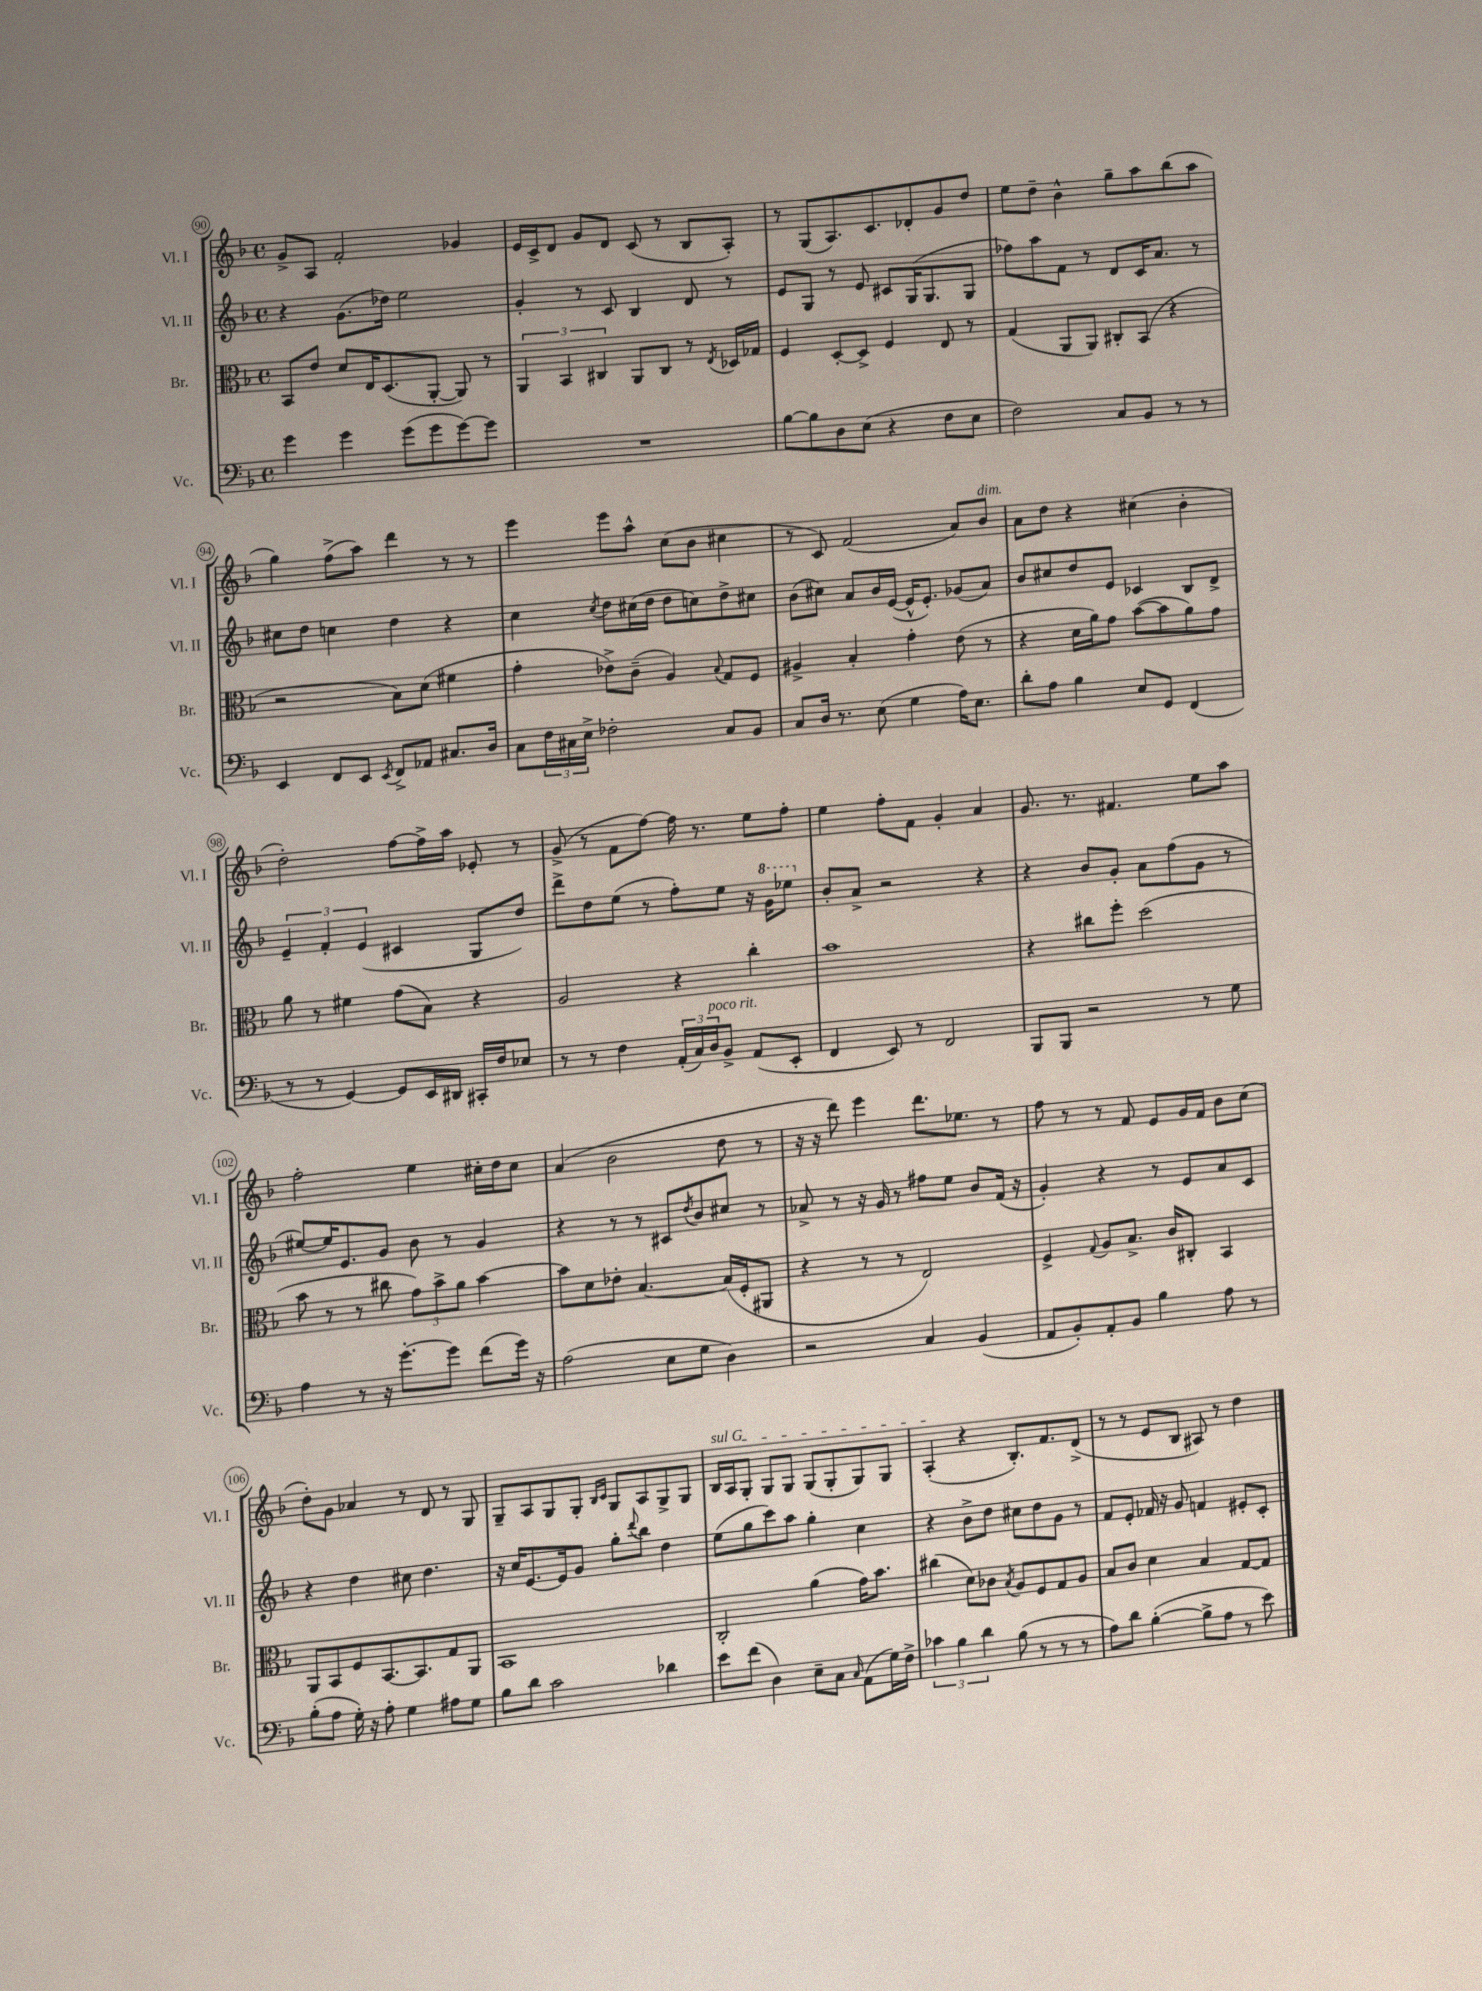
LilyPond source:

<<
\new StaffGroup <<
\new Staff = "s0" \with { instrumentName = "Vl. I" shortInstrumentName = "Vl. I" } {
    \clef treble \key f \major \defaultTimeSignature \time 4/4
    g'8-> a8 f'2-. ges'4 |
    e'16 c'16-> d'8 g'8 d'8 c'8( r8 bes8 a8-.) |
    r8 g8( a8.) c'8. des'8-. g'8 d''8 |
    e''8 d''8-- bes'4-^ g''8-- a''8 bes''8( a''8 |
    g''4) f''8->( a''8) d'''4 r8 r8 |
    e'''4 e'''8 a''8-^ c''8( bes'8 cis''4 |
    r8 c'8) f'2( a'8) bes'8^\markup { \italic "dim." } |
    a'8 d''8 r4 cis''4( bes'4-. |
    d''2-.) f''8~ f''16-> a''16 ees'8-. r8 |
    g'8->( r8 f'8 f''8~) f''16 r8. e''8 f''8-. |
    e''4 f''8-. f'8 g'4-. a'4 |
    g'8. r8. fis'4. e''8 a''8 |
    f''2-. e''4 cis''16-. d''16 cis''8 |
    a'4( bes'2 d''8 r8 |
    r16 r16 d'''8) e'''4 d'''8. ees''8. r8 |
    f''8 r8 r8 f'8 e'8 g'16 f'16 bes'8 c''8( |
    d''8-.) g'8 aes'4 r8 d'8 r8 g8 |
    g8-- a8 g8 g8-. \grace { bes16 c'16 } g8 a8 g8-> g8 |
    \once \override TextSpanner.bound-details.left.text = \markup { \italic "sul G" } bes16\startTextSpan a16 g8-. g8 g8 g8( g8-. g8) g8 |
    a4-.\stopTextSpan( r4 bes8.-.) f'8. d'8->( |
    r8 r8 e'8 bes8 ais8) r8 d''4 \bar "|." |
}
\new Staff = "s1" \with { instrumentName = "Vl. II" shortInstrumentName = "Vl. II" } {
    \clef treble \key f \major \defaultTimeSignature \time 4/4
    r4 g'8.( des''16) e''2 |
    g'4-. r8 c'8 bes4 d'8 r8 |
    e'8 g8 r8 e'8 cis'8 g16( g8. g8 |
    fes''8) a''8 f'8 r8 d'8 c'16 a'8. r8 |
    cis''8 d''8 c''4 d''4 r4 |
    c''4 \acciaccatura { c''8 } d''8 cis''16( d''16 d''8 c''8) d''8-> cis''8 |
    bes'8( cis''8) a'8 bes'16 e'16~( e'16-^ e'8.-.) ges'8( a'8) |
    bes'8 cis''8 d''8 e'8 ces'4 bes8 d'8-> |
    \tuplet 3/2 { e'4-- f'4-. e'4( } cis'4 g8 d''8) |
    d'''8-> d''8 e''8( r8 f''8-.) e''8 r16 \ottava #1 g''16 ees'''8 \ottava #0 |
    bes'8-. a'8-> r2 r4 |
    r4 bes'8 g'8-. a'8 f''8( g'8 r8 |
    eis''8~) eis''16 e'8. g'8 bes'8 r8 g'4 |
    r4 r8 r8 cis'8 \acciaccatura { d''8 } bes'8 cis''8 r8 |
    aes'8-> r8 r16 g'16 r8 fis''8 e''8 bes'8 f'16( r16 |
    g'4-.) r4 r8 e'8 a'8 c'8 |
    r4 d''4 cis''8 d''4. |
    r16 c''16 e'8.~ e'16 g'8 g''8-. \appoggiatura { d'''8 } bes''8 d''4 |
    e''8( g''8 c'''8) a''8 g''4-. c''4 |
    r4 bes'8-> d''8 cis''8 d''8 g'8 r8 |
    f'8 e'8-. fes'16 r16 g'8 f'4 eis'8-. c'8-. \bar "|." |
}
\new Staff = "s2" \with { instrumentName = "Br." shortInstrumentName = "Br." } {
    \clef alto \key f \major \defaultTimeSignature \time 4/4
    bes,8 e'8 d'8 e16 d8.( a,8~-. a,8) r8 |
    \tuplet 3/2 { a,4 bes,4 cis4 } a,8 cis8 r8 \acciaccatura { e8 } des16 ges16 |
    f4 d8~-. d8-> f4 e8 r8 |
    g4( a,8 a,8) cis8-. bes,8( r4 |
    r2 bes8) d'8( fis'4 |
    g'4-. ees'8->) c'8--( a4) \appoggiatura { bes8 } g8 f8 |
    ais4-> bes4-. g'4-. e'8( r8 |
    r4 d'16 a'16) g'8 bes'8~( bes'8 a'8) g'8 |
    a'8 r8 fis'4 g'8( bes8) r4 |
    a2 r4 c''4-. |
    bes'1 |
    r4 cis''8 f''8-. d''2( |
    bes'8 r8 r8 cis''8 \tuplet 3/2 { g'8) bes'8-> a'8 } bes'4~ |
    bes'8 d'8 ees'8-. bes4.~ bes16( f16-. ais,8 |
    r4 r8 r8 e2) |
    f4-> \appoggiatura { g8 } a8 bes8.-> c'16 cis8-. bes,4 |
    a,8 bes,8 f8 bes,8.~ bes,8. g8 a,8 |
    bes,1 |
    c2-. a'4( g'16) bes'8. |
    cis''4( d'8) ces'8 \acciaccatura { bes8 } a8 f8 g8 a8 |
    bes8 c'8 d'4 bes4 g8~ g8 \bar "|." |
}
\new Staff = "s3" \with { instrumentName = "Vc." shortInstrumentName = "Vc." } {
    \clef bass \key f \major \defaultTimeSignature \time 4/4
    g'4 g'4 g'8( g'8 g'8~) g'8 |
    R1 |
    bes8~ bes8 d8 e8( r4 f8 e8 |
    f2) c8 bes,8 r8 r8 |
    e,4 f,8 e,8 \acciaccatura { e,8 } f,8-> aes,8 cis8. d16 |
    c8 \tuplet 3/2 { f16 cis16 e16-> } fes2-. cis8 bes,8 |
    c8 d16 r8. e8( g4 a16) e8. |
    d'8-. a8 bes4 e8 g,8 f,4( |
    r8 r8 g,4~) g,8 e,16 dis,16 cis,16-. f16 ees8 |
    r8 r8 f4 \tuplet 3/2 { a,16-.( c16) d16^\markup { \italic "poco rit." } } bes,8-> a,8( e,8-. |
    f,4 e,8) r8 f,2 |
    bes,,8 bes,,8 r2 r8 g8 |
    a4 r8 r16 g'8.~-. g'8 f'8( g'16) r16 |
    a2( e8 g8 d4) |
    r2 c4 bes,4( |
    a,8 bes,8-.) a,8-. bes,8 bes4 a8 r8 |
    bes8-.( a8 g16-.) r16 a8-. g4 ais8 g8 |
    bes8 d'8 c'2 des'4 |
    e'8 f'8( d4) e8-- c8 \grace { c16 } a,8( g16) f16-> |
    \tuplet 3/2 { ces'4 bes4 d'4 } bes8( r8 r8 r8 |
    a8) d'8 bes4~-.( bes8-> a8 r8 e'8) \bar "|." |
}
>>
>>
\layout { \context { \Score currentBarNumber = #90 \override BarNumber.stencil = #(make-stencil-circler 0.1 0.3 ly:text-interface::print) } }
